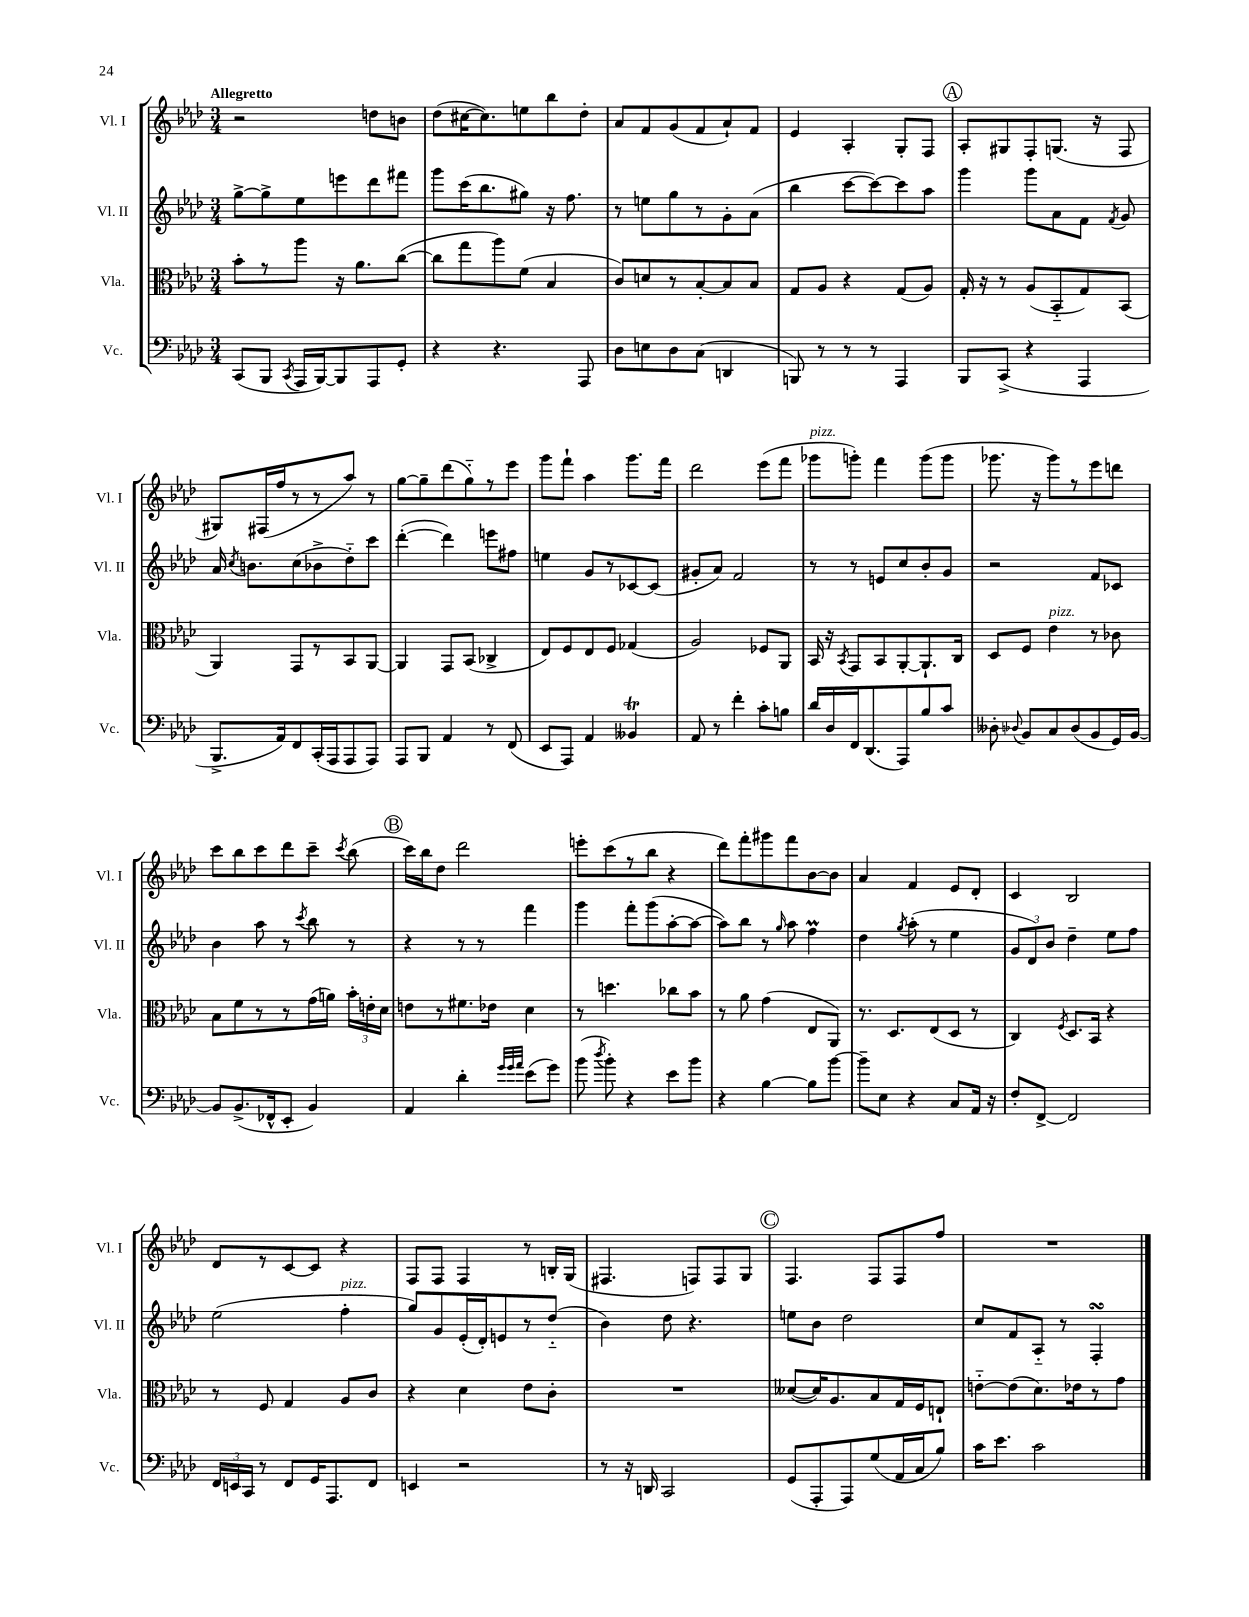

**kern	**kern	**kern	**kern
*staff4	*staff3	*staff2	*staff1
*clefF4	*clefC3	*clefG2	*clefG2
*k[b-e-a-d-]	*k[b-e-a-d-]	*k[b-e-a-d-]	*k[b-e-a-d-]
*M3/4	*M3/4	*M3/4	*M3/4
(8CC/L	8b-'\L	[8gg^\L	2r
8BBB-/J	8r	8gg^\]	.
8qCC/	.	.	.
16AAA-/LL	8aa-\J	8ee-\	.
[16BBB-/J)	.	.	.
8BBB-/]	16r	8eee\	.
.	8.a-\L	.	.
8AAA-/	.	8ddd-\	8dd\L
8GG'/J	([8cc\J	8fff#\J	8b\J
=	=	=	=
4r	8cc\]L	8ggg\L	(8dd-\L
.	8gg\	(16ccc\K	[16cc#\K
.	.	8.bb-\	8.cc#\])
4.r	8aa-\)	.	.
.	(8f\J	8gg#\J)	8ee\
.	4B-/	16r	8bb-\
.	.	8.ff\	.
8AAA-/	.	.	8dd-'\J
=	=	=	=
8D-\L	8c/L)	8r	8a-/L
8E\	8d/	8ee\L	8f/
8D-\	8r	8gg\	(8g/
(8C\J	[8B-'/	8r	8f/
4DD/	8B-/]	8g'\	8a-`/)
.	8B-/J	(8a-\J	8f/J
=	=	=	=
8BBB/)	8G/L	4bb-\	4e-/
8r	8A-/J	.	.
8r	4r	[8ccc\L	4A-'/
8r	.	8ccc\_)	.
4AAA-/	(8G/L	8ccc\]	8G'/L
.	8A-/J)	8aa-\J	8F/J
=	=	=	=
8BBB-/L	16G'/	4ggg\	8A-'/L
.	16r	.	.
(8CC^/J	8r	.	8G#/
4r	(8A-/L	8ggg\L	8F'/
.	8BB-'~/	8a-\	(8.G/J
4AAA-/	8G/)	8f\J	.
.	.	.	16r
.	.	8qf/	.
.	(8BB-/J	8g/	8F/
=	=	=	=
8.BBB-^/L	4AA-/)	16a-/	8G#/L)
.	.	8qcc/	.
.	.	8.b\L	.
.	.	.	(16F#/L
16AA-/k)	.	.	16ff/J
8FF/	8GG/L	(8cc\	8r
(16CC'/L	8r	8b-^\	8r
16AAA-/J	.	.	.
8AAA-/	8BB-/	8dd-'~\)	8aa-/J)
8AAA-/J)	[8AA-/J	8ccc\J	8r
=	=	=	=
8AAA-/L	4AA-/]	([4ddd-'\	[8gg\L
8BBB-/J	.	.	8gg~\]
4AA-/	8GG/L	4ddd-\])	(8ddd-\
.	(8BB-/J	.	8gg'~\)
8r	4C-^/	8eee\L	8r
(8FF/	.	8ff#\J	8eee-\J
=	=	=	=
8EE-/L	8E-/L)	4ee\	8ggg\L
8AAA-/J)	8F/	.	8fff`\J
4AA-/	8E-/	8g/L	4aa-\
.	8F/J	8r	.
4BB--/	(4G-/	[8c-/	8.ggg\L
.	.	(8c-/]J	.
.	.	.	16fff\Jk
=	=	=	=
8AA-/	2A-/)	8g#'/L	2ddd-\
8r	.	8a-/J)	.
4f'\	.	2f/	.
8c'\L	8F-/L	.	(8eee-\L
8B\J	8AA-/J	.	8fff\J
=	=	=	=
16d-/LL	16BB-/	8r	8ggg-\L
16D-/	16r	.	.
.	8qBB-/	.	.
16FF/J	8GG/L	8r	8ggg'\J)
(8.DD-/	.	.	.
.	8BB-/	8e/L	4fff\
8AAA-/)	[8AA-'/	8cc/	.
8B-/	8.AA-`/]	8b-'/	(8ggg\L
8c/J	.	8g/J	8ggg\J
.	16C/Jk	.	.
=	=	=	=
8D--'\	8D-/L	2r	8.ggg-\
8qqD-/	.	.	.
8BB-/L	8F/J	.	.
.	.	.	16r
8C/	4e-\	.	8ggg-\L)
(8D-/	.	.	8r
8BB-/	8r	8f/L	8eee-\
16GG/L)	8c-\	8c-/J	8ddd\J
[16BB-/JJ	.	.	.
=	=	=	=
8BB-/]L	8B-\L	4b-\	8ccc\L
(8.BB-^/	8f\	.	8bb-\
.	8r	8aa-\	8ccc\
16FF-^^/k	.	.	.
8EE-'/J	8r	8r	8ddd-\
.	.	8qccc/	.
4BB-/)	(16g\L	8bb-\	8ccc~\J
.	16a\JJ)	.	.
.	.	.	8qccc/
.	24b-'\LL	8r	(8bb-\
.	24e'\	.	.
.	24d-\JJ	.	.
=	=	=	=
4AA-/	8e\L	4r	16ccc\LL)
.	.	.	16bb-\J
.	8r	.	8dd-\J
4d-'\	8.f#\	8r	2ddd-\
.	.	8r	.
.	16e-\Jk	.	.
32qqg/LLL	.	.	.
32qqg/	.	.	.
32qqa-/JJJ	.	.	.
(8e-\L	4d-\	4fff\	.
8g\J)	.	.	.
=	=	=	=
(8b-\	8r	4ggg\	8eee'\L
8qdd-/	.	.	.
8b-'\)	4.dd\	.	(8ccc\
4r	.	8fff'\L	8r
.	.	(8ggg\	8bb-\J
8e-\L	8cc-\L	[8aa-'\	4r
8b-\J	8b-\J	8aa-\_J	.
=	=	=	=
4r	8r	8aa-\]L)	8ddd-\L)
.	8a-\	8bb-\J	8fff'\
[4B-\	(4g\	8r	8ggg#\
.	.	16qqgg/	.
.	.	8aa-\	8fff\
8B-\]L	8E-/L	4ff\	[8b-\
[8b-\J	8AA-/J)	.	8b-\]J
=	=	=	=
8b-~\]L	8.r	4dd-\	4a-/
8E-\J	.	.	.
.	8.D-/L	.	.
.	.	8qgg/	.
4r	.	(8aa-'\	4f/
.	(8E-/	8r	.
8C/L	8D-/J	4ee-\	8e-/L
16AA-/Jk	8r	.	8d-'/J
16r	.	.	.
=	=	=	=
8F'/L	4C/)	12g/L	4c/
.	.	12d-/)	.
[8FF^/J	.	.	.
.	.	12b-/J	.
.	8qF/	.	.
2FF/]	8.D-/L	4dd-~\	2B-/
.	16BB-/Jk	.	.
.	4r	8ee-\L	.
.	.	8ff\J	.
=	=	=	=
24FF/LL	8r	(2ee-\	8d-/L
24EE/	.	.	.
24CC/JJ	.	.	.
8r	8F/	.	8r
8FF/L	4G/	.	[8c/
16GG/K	.	.	8c/]J
8.AAA-/	.	.	.
.	8A-/L	4ff'\	4r
8FF/J	8c/J	.	.
=	=	=	=
4EE/	4r	8gg/L)	8F/L
.	.	8g/	8F/J
2r	4d-\	(16e-'/L	4F/
.	.	16d-'/J)	.
.	.	8e/	.
.	8e-\L	8r	8r
.	8c'\J	(8dd-'~/J	16B'/LL
.	.	.	(16G/JJ
=	=	=	=
8r	2.r	4b-\)	4.F#/
16r	.	.	.
16DD/	.	.	.
2CC/	.	8dd-\	.
.	.	4.r	8F/L)
.	.	.	8F/
.	.	.	8G/J
=	=	=	=
(8GG/L	([8d--/L	8ee\L	4.F/
8AAA-'/	16d--/]K)	8b-\J	.
.	8.A-/	.	.
8AAA-/)	.	2dd-\	.
(8G/	8B-/	.	8F/L
16AA-/L	16G/L	.	8F/
16C/J	16F/J	.	.
8B-/J)	8E`/J	.	8ff/J
=	=	=	=
16c\LK	[8e'~\L	8cc/L	2.r
8.e-\J	.	.	.
.	(8e\]	8f/	.
2c\	8.d-\)	8A-'~/J	.
.	.	8r	.
.	16e-\k	.	.
.	8r	4F'/	.
.	8g\J	.	.
==	==	==	==
*-	*-	*-	*-
